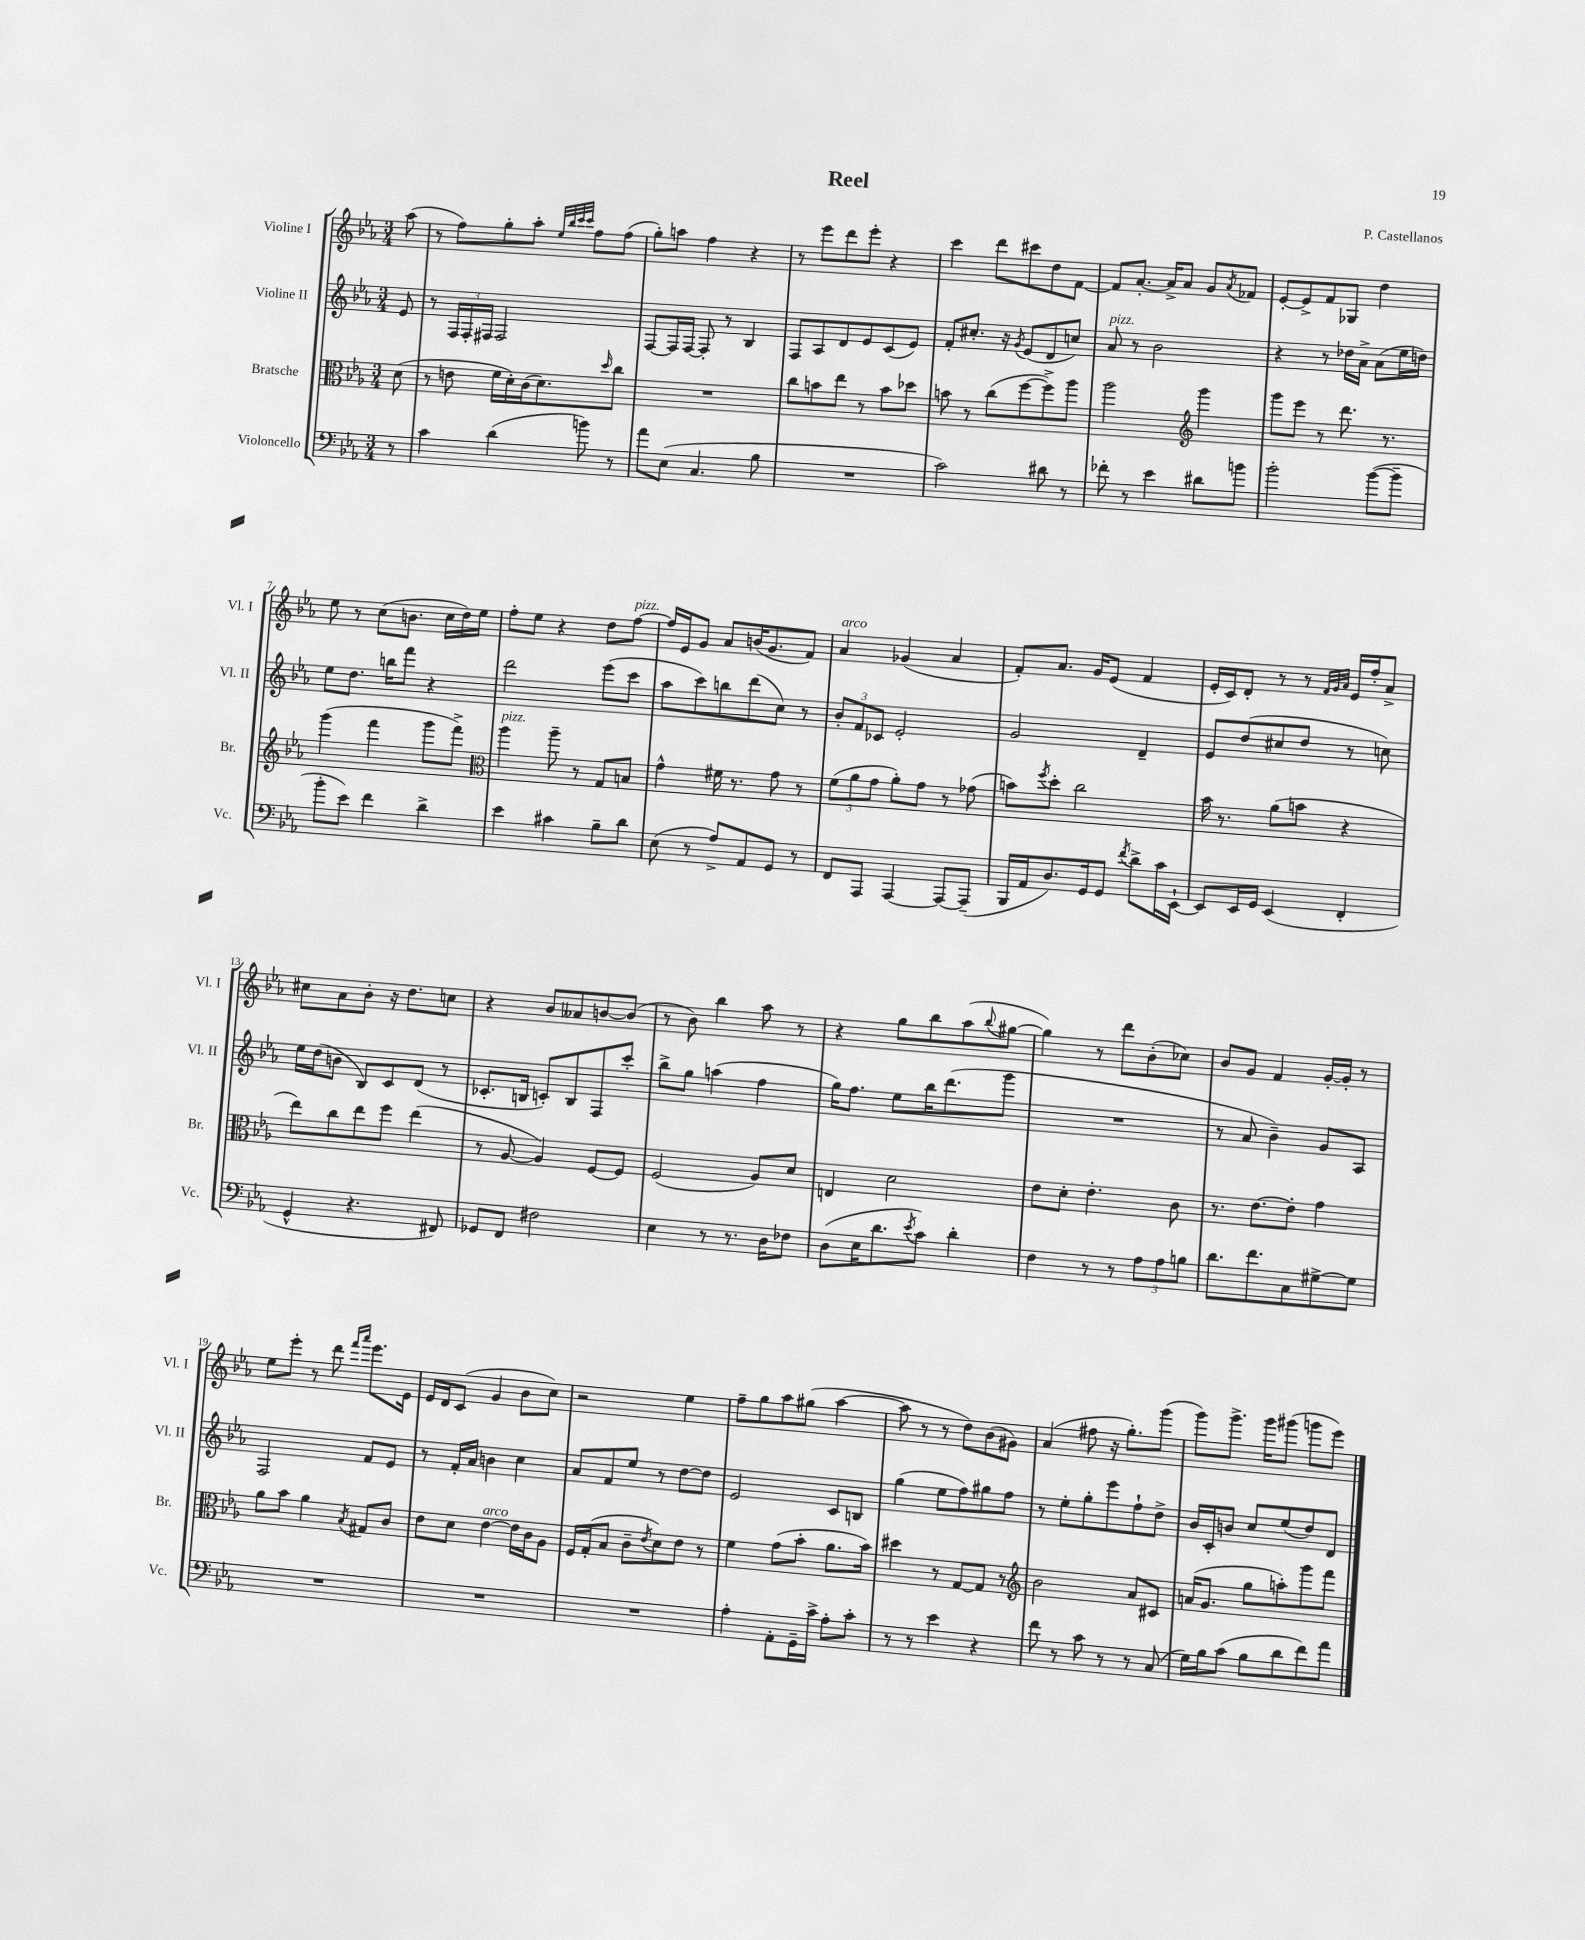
\header { title = "Reel" composer = "P. Castellanos" }
<<
\new StaffGroup <<
\new Staff = "s0" \with { instrumentName = "Violine I" shortInstrumentName = "Vl. I" } {
    \clef treble \key ees \major \numericTimeSignature \time 3/4 \partial 8
    aes''8( |
    r8 f''8) g''8-. aes''8-. \grace { ees''32 bes''32 c'''32 c'''32 } f''8 f''8( |
    g''8-.) a''8 f''4 r4 |
    r8 ees'''8 d'''8 ees'''8-. r4 |
    c'''4 d'''8 cis'''8 d''8 f'8~ |
    f'8 aes'8.~-. aes'16-> aes'8 g'8 \acciaccatura { aes'8 } fes'8 |
    ees'8~-. ees'8-> f'8 ges8 d''4 |
    ees''8 r8 c''8( b'8. c''16 d''16) ees''16 |
    f''8-. ees''8 r4 d''8 f''8~^\markup { \italic "pizz." } |
    f''16 ees'16 g'8 aes'8 b'16( g'8. f'8) |
    aes'4^\markup { \italic "arco" } ges'4( aes'4 |
    f'8-.) aes'8. g'16 ees'8( f'4 |
    ees'16-. c'16) d'8-. r8 r8 \grace { f'32 g'32 aes'32 } ees'16 f''16-. aes'8-> |
    cis''8 aes'8 bes'8-. r16 d''8. c''8 |
    r4 bes'8 aeses'8 b'8~ b'8( |
    r8 bes'8) bes''4 aes''8 r8 |
    r4 g''8 bes''8 aes''8( \appoggiatura { bes''8 } gis''8~ |
    gis''4) r8 d'''8 bes'8-.( ces''8) |
    bes'8 g'8 f'4 g'16~-. g'16-. r8 |
    ees''8 ees'''8-. r8 d'''8 \grace { f'''16 aes'''16 } ees'''8. ees'16 |
    ees'16 d'16 c'8( g'4 bes'8 c''8) |
    r2 ees''4 |
    f''8-- g''8 aes''8 gis''8( aes''4~ |
    aes''8 r8 r8 d''8) bes'8( gis'8) |
    aes'4( fis''8 r16 g''8.-.) g'''8( |
    g'''8) g'''8.-> g'''16 gis'''8( g'''8 ees'''8) \bar "|." |
}
\new Staff = "s1" \with { instrumentName = "Violine II" shortInstrumentName = "Vl. II" } {
    \clef treble \key ees \major \numericTimeSignature \time 3/4 \partial 8
    ees'8 |
    r8 \tuplet 3/2 { f16 f16-. fis16 } fis2 |
    f8~ f16 f16~ f8-. r8 bes4 |
    f8 aes8 d'8 ees'8 c'8( ees'8) |
    f'8-. cis''8.-. r16 \acciaccatura { g'8 } ees'8( d'8 c''8) |
    aes'8^\markup { \italic "pizz." } r8 bes'2 |
    r4 r8 des''16 aes'16-> aes'8( ees''16 d''16) |
    ees''8 d''8. b''16 f'''8 r4 |
    d'''2 ees'''8( c'''8 |
    aes''8 c'''8) b''8 d'''8( c''8) r8 |
    \tuplet 3/2 { bes'8-. f'8 ces'8 } ees'2-. |
    g'2 d'4-- |
    ees'8 d''8( cis''8 d''8 r8 c''8) |
    ees''16 d''16( b'8 bes8) c'8 d'8( r8 |
    ces'8.-. b16 c'8-.) b8 f8 c'''8-. |
    bes''8-> g''8 a''4( f''4 |
    g''16) f''8. ees''8 bes''16 d'''8.( g'''8 |
    R2. |
    r8 aes'8 bes'4--) g'8 aes8 |
    f2 f'8 ees'8 |
    r8 f'16-. aes'16 b'4 c''4 |
    aes'8 f'8 ees''8 r8 d''8~ d''8 |
    ees'2 c'8 b8 |
    g''4( ees''8 f''8) gis''8 f''8 |
    r8 ees''8-. g''8-. ees'''8 f''8-! d''8-> |
    bes'16 c'16-. b'8 c''8 ees''8( d''8) d'8 \bar "|." |
}
\new Staff = "s2" \with { instrumentName = "Bratsche" shortInstrumentName = "Br." } {
    \clef alto \key ees \major \numericTimeSignature \time 3/4 \partial 8
    d'8( |
    r8 e'8 f'16 d'16-.) c'16( d'8.) \grace { d''16 } c''8 |
    R2. |
    c''8 b'8 ees''8 r8 b'8 des''8 |
    b'8 r8 c''8( f''8~ f''8->) aes''8 |
    aes''2 \clef treble g'''4 |
    g'''8 ees'''8 r8 d'''8. r8. |
    g'''4( f'''4 g'''8 f'''8->) |
    \clef alto aes''4^\markup { \italic "pizz." } aes''8-- r8 g8 b8 |
    g'4-^ fis'16 r8. g'8 r8 |
    \tuplet 3/2 { f'8( aes'8 g'8 } aes'8-.) g'8 r8 ges'8( |
    b'8) \acciaccatura { f''8 } d''8-. c''2 |
    bes'16 r8. aes'8( b'8 r4 |
    ees''8) c''8 ees''8 f''8 ees''4( |
    r8 aes8~ aes4) f8~ f8 |
    f2( aes8) d'8 |
    e4 d'2 |
    ees'8 d'8-. ees'4.-. c'8 |
    r8. ees'8.~ ees'8-. g'4 |
    aes'8 bes'8 aes'4 \acciaccatura { bes8 } gis8 c'8 |
    ees'8 d'8 ees'4~^\markup { \italic "arco" } ees'16 c'16 aes8 |
    f16 g16-.( bes8 c'8-- \acciaccatura { ees'8 } d'8) ees'8 r8 |
    f'4 g'8( bes'8-. aes'8. bes'16) |
    dis''4 r8 g8~ g8 r8 |
    \clef treble bes'2 aes'8 cis'8 |
    a'16( g'8. g''8 a''8-.) g'''8 f'''8 \bar "|." |
}
\new Staff = "s3" \with { instrumentName = "Violoncello" shortInstrumentName = "Vc." } {
    \clef bass \key ees \major \numericTimeSignature \time 3/4 \partial 8
    r8 |
    c'4 d'4( b'8) r8 |
    aes'8 ees8( c4. bes8 |
    R2. |
    c'2) dis'8 r8 |
    fes'8-. r8 ees'4 dis'8 b'8 |
    bes'2-. bes'8~( bes'8-- |
    bes'8-. ees'8) f'4 d'4-> |
    ees'4 cis'4 bes8-- d'8 |
    ees8( r8 aes8->) aes,8 g,8 r8 |
    f,8 aes,,8 aes,,4~ aes,,8~ aes,,8--( |
    bes,,16 aes,16 d8.) g,16 g,8 \acciaccatura { f'8 } d'8-> c'16 ees,16~-! |
    ees,8 ees,16 g,16 ees,4( f,4-. |
    g,4-^ r4. fis,8) |
    ges,8 f,8 fis2 |
    ees4 r8 r8. d16 fes8 |
    d8( ees16 d'8. \acciaccatura { ees'8 } c'8) d'4-. |
    f4 r8 r8 \tuplet 3/2 { aes8 aes8 b8 } |
    d'8. f'8. c8 gis8~-> gis8 |
    R2. |
    R2. |
    R2. |
    aes4-. aes,8-. g,16-- c'16-> aes8-. c'8-. |
    r8 r8 ees'4 r4 |
    f'8 r8 c'8 r8 r8 c8( |
    g16) bes16 c'8( bes8 d'8 f'8) aes'8 \bar "|." |
}
>>
>>
